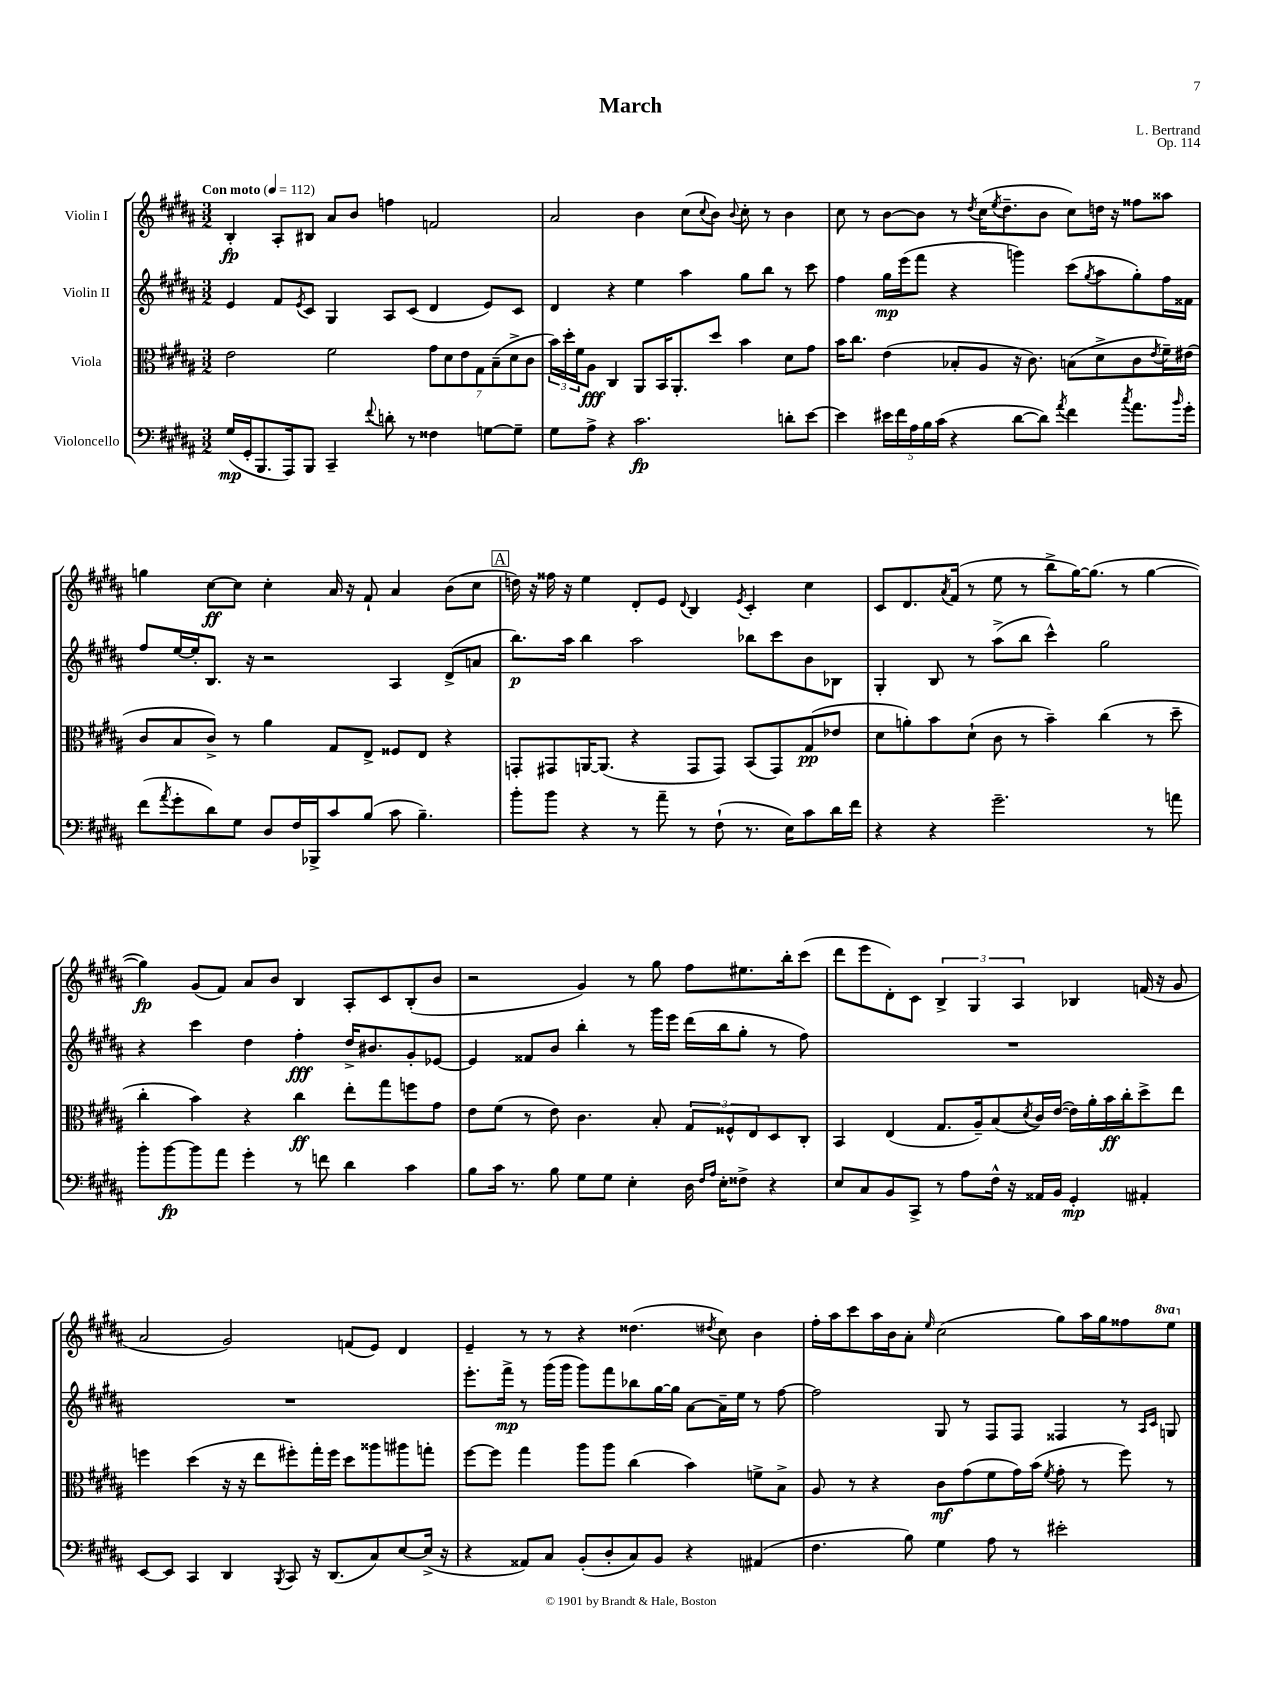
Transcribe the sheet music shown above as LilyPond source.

\header { title = "March" composer = "L. Bertrand" opus = "Op. 114" }
<<
\new StaffGroup <<
\new Staff = "s0" \with { instrumentName = "Violin I" } {
    \clef treble \key b \major \numericTimeSignature \time 3/2 \set Staff.ottavationMarkups = #ottavation-simple-ordinals \tempo "Con moto" 4 = 112
    b4-.\fp ais8-. bis8 ais'8 b'8 f''4 f'2 |
    ais'2 b'4 cis''8( \appoggiatura { cis''8 } b'8) \appoggiatura { b'8 } cis''8-. r8 b'4 |
    cis''8 r8 b'8~ b'8 r8 \acciaccatura { dis''8 } cis''16( \acciaccatura { e''8 } dis''8.-- b'8 cis''8) d''16 r16 fisis''8 aisis''8 |
    g''4 cis''8~\ff cis''8 cis''4-. ais'16 r16 fis'8-! ais'4 b'8( cis''8 |
    \mark \markup { \box "A" } d''16) r16 fisis''16 r16 e''4 dis'8-. e'8 \appoggiatura { dis'8 } b4 \acciaccatura { e'8 } cis'4-. cis''4 |
    cis'8 dis'8. \acciaccatura { ais'8 } fis'16( r8 e''8 r8 b''8-> gis''16~) gis''8.( r8 gis''4~ |
    gis''4\fp) gis'8( fis'8) ais'8 b'8 b4 ais8-. cis'8 b8-.( b'8 |
    r2 gis'4) r8 gis''8 fis''8 eis''8. b''16-. cis'''8( |
    dis'''8 e'''8 dis'8-.) cis'8 \tuplet 3/2 { b4-> gis4 ais4 } bes4 f'16( r16 gis'8 |
    ais'2 gis'2) f'8( e'8) dis'4 |
    e'4-- r8 r8 r4 disis''4.( \acciaccatura { dis''8 } cis''8) b'4 |
    fis''16-. ais''16 cis'''8 ais''16 b'16 ais'8-. \grace { e''16 } cis''2( gis''8) ais''16 gis''16 fisis''8 \ottava #1 e'''8 \ottava #0 \bar "|." |
}
\new Staff = "s1" \with { instrumentName = "Violin II" } {
    \clef treble \key b \major \numericTimeSignature \time 3/2
    e'4 fis'8 \acciaccatura { e'8 } cis'8 gis4 ais8 cis'8( dis'4 e'8) cis'8 |
    dis'4 r4 e''4 ais''4 gis''8 b''8 r8 cis'''8 |
    fis''4 gis''16\mp e'''16( fis'''8 r4 g'''4) cis'''8( \acciaccatura { gis''8 } ais''8 gis''8-.) fis''16 fisis'16 |
    fis''8 e''16~ e''16-. b8. r16 r2 ais4 dis'8->( a'8 |
    \mark \markup { \box "A" } b''8.\p) ais''16 b''4 ais''2 bes''8 cis'''8 b'8 bes8 |
    gis4-. b8 r8 ais''8->( b''8 cis'''4-^) gis''2 |
    r4 cis'''4 dis''4 fis''4-.\fff dis''16-> bis'8. gis'8-. ees'8~ |
    ees'4 fisis'8 b'8 b''4-. r8 gis'''16 e'''16 dis'''16( b''16 gis''8-. r8 fis''8) |
    R1. |
    R1. |
    e'''8.-. fis'''16->\mp r8 gis'''16( gis'''16 gis'''8) fis'''8 bes''8 gis''16~ gis''16 ais'8~ ais'16-- e''16 r8 fis''8~ |
    fis''2 gis8 r8 fis8 fis8 fisis4 r8 \grace { ais16 cis'16 } g8 \bar "|." |
}
\new Staff = "s2" \with { instrumentName = "Viola" } {
    \clef alto \key b \major \numericTimeSignature \time 3/2
    e'2 fis'2 \tuplet 7/4 { gis'8 dis'8 e'8 gis8 b8--( dis'8-> cis'8 } |
    \tuplet 3/2 { b'16) dis''16-. fis'16 } ais8\fff cis4 ais,8 b,16 ais,8.-. dis''8 b'4 dis'8 gis'8 |
    b'16 cis''8. e'4( bes8-. ais8 r16 cis'8.) b8( dis'8-> cis'8 \acciaccatura { e'8 } fis'16--) eis'16( |
    cis'8 b8 cis'8->) r8 ais'4 gis8 e8-> fisis8 e8 r4 |
    \mark \markup { \box "A" } g,8-. gis,8 a,16~ a,8.( r4 gis,8 gis,8) b,8( gis,8) gis8\pp( ees'8 |
    dis'8 a'8-.) b'8 dis'8-!( cis'8 r8 b'4--) cis''4( r8 dis''8-- |
    cis''4-. b'4) r4 cis''4\ff e''8-. gis''8 f''8 gis'8 |
    e'8 fis'8( r8 e'8) cis'4. b8-. \tuplet 3/2 { gis8 fisis8-^ e8 } dis8 cis8-. |
    b,4 e4( gis8. ais16--) b8( \acciaccatura { dis'8 } cis'16) e'16~( e'16) ais'16-. b'16\ff cis''16-. dis''8-> e''8 |
    f''4 dis''4( r16 r16 e''8 fis''8-.) gis''16-. fis''16 dis''8 aisis''8 ais''8 g''8-. |
    fis''8~ fis''8 gis''4 ais''8 ais''8 cis''4( b'4) f'8-> b8-> |
    ais8 r8 r4 cis'8\mf gis'8( fis'8 gis'16) b'16( \acciaccatura { fis'8 } gis'8-. r8 fis''8) r8 \bar "|." |
}
\new Staff = "s3" \with { instrumentName = "Violoncello" } {
    \clef bass \key b \major \numericTimeSignature \time 3/2
    gis16\mp( gis,16-. b,,8. ais,,16) b,,8 cis,4-- \appoggiatura { fis'8 } d'8-. r8 fisis4 g8~ g8-- |
    gis8 ais8-> r4 cis'2.\fp d'8-. e'8~ |
    e'4 \tuplet 5/4 { eis'16 fis'16 ais16 b16 cis'16( } r4 dis'8~ dis'8) \acciaccatura { ais'8 } fis'4 \acciaccatura { cis''8 } ais'8. \grace { b'16 } gis'16-. |
    fis'8( \acciaccatura { ais'8 } gis'8-. dis'8) gis8 dis8 fis16 bes,,16-> cis'8 b8( cis'8 b4.--) |
    \mark \markup { \box "A" } b'8-. b'8 r4 r8 ais'8-- r8 fis8-!( r8. e16) cis'8 dis'16 fis'16 |
    r4 r4 gis'2.-- r8 a'8 |
    b'8-. b'8~\fp b'8 ais'8 gis'4-. r8 f'8 dis'4 cis'4 |
    b8 cis'16 r8. b8 gis8 gis8 e4-. dis16 \grace { fis16 ais16 } e16-. fisis8-> r4 |
    e8 cis8 b,8 cis,8-> r8 ais8 fis16-^ r16 aisis,16 b,16 gis,4-.\mp ais,4-. |
    e,8~ e,8 cis,4 dis,4 \acciaccatura { b,,8 } cis,8 r16 dis,8.( cis8) e8~ e16->( r16 |
    r4 aisis,8) cis8 b,8-.( dis8-. cis8) b,8 r4 ais,4( |
    fis4. b8) gis4 ais8 r8 eis'2-. \bar "|." |
}
>>
>>
\layout { \context { \Score \remove "Bar_number_engraver" } }
